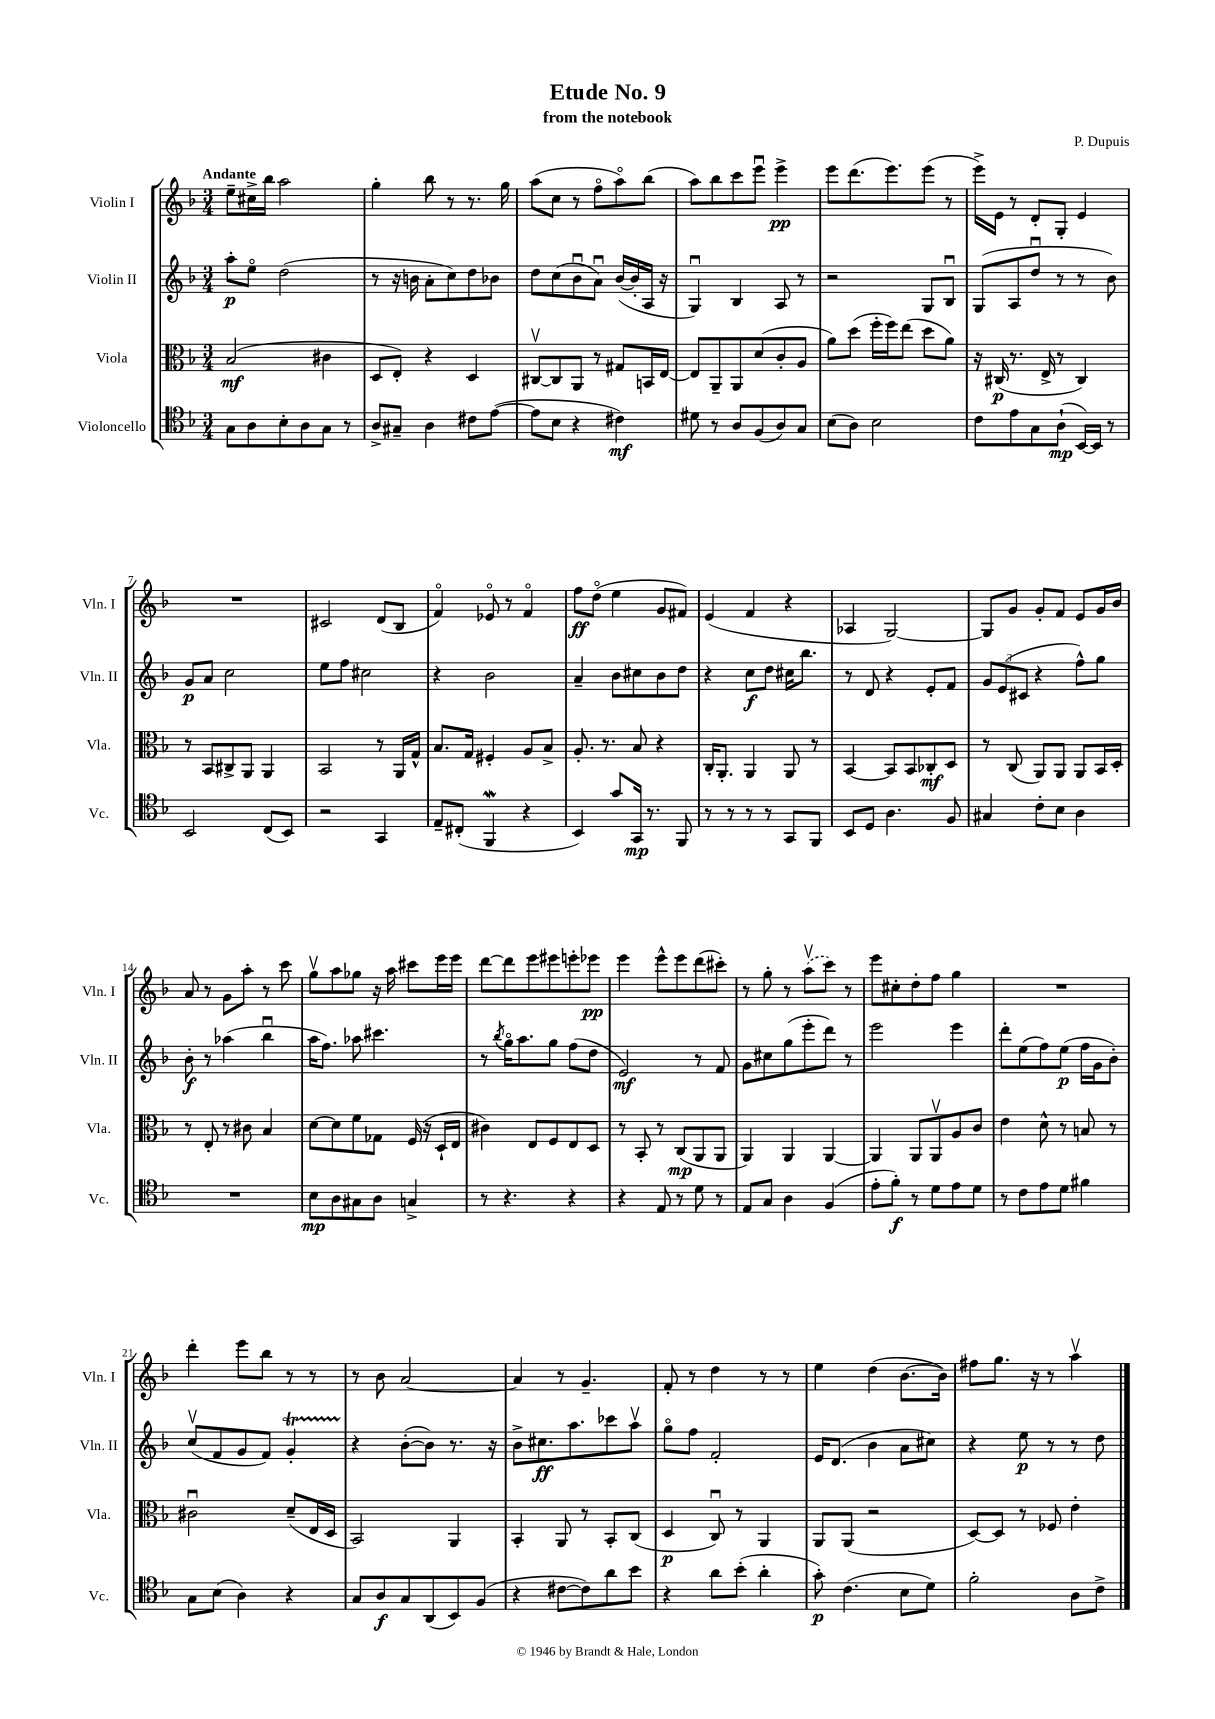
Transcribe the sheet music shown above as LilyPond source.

\header { title = "Etude No. 9" composer = "P. Dupuis" subtitle = "from the notebook" }
<<
\new StaffGroup <<
\new Staff = "s0" \with { instrumentName = "Violin I" shortInstrumentName = "Vln. I" } {
    \clef treble \key f \major \numericTimeSignature \time 3/4 \tempo "Andante"
    e''8-- cis''16-> bes''16 a''2 |
    g''4-. bes''8 r8 r8. g''16 |
    a''8( c''8 r8 f''8\flageolet a''8\flageolet) bes''8( |
    a''8) bes''8 c'''8 e'''8\downbow e'''4->\pp |
    e'''8 d'''8.( e'''8.) e'''8( r8 |
    e'''16->) e'16 r8 d'8-. g8-. e'4 |
    R2. |
    cis'2 d'8( bes8 |
    f'4\flageolet) ees'8\flageolet r8 f'4\flageolet |
    f''8\ff d''8\flageolet( e''4 g'8 fis'8) |
    e'4( f'4 r4 |
    aes4 g2~) |
    g8 g'8 g'8-. f'8 e'8 g'16 bes'16 |
    a'8 r8 g'8 a''8-. r8 c'''8 |
    g''8\upbow a''8 ges''8 r16 a''16 cis'''8 e'''16 e'''16 |
    d'''8~ d'''8 e'''8 eis'''8 e'''8-. ees'''8\pp |
    e'''4 e'''8-^ e'''8 d'''8( cis'''8-.) |
    r8 g''8-. r8 \once \slurDashed a''8\upbow( c'''8) r8 |
    e'''8 cis''8-. d''8-. f''8 g''4 |
    R2. |
    d'''4-. e'''8 bes''8 r8 r8 |
    r8 bes'8 a'2~ |
    a'4 r8 g'4.-- |
    f'8-. r8 d''4 r8 r8 |
    e''4 d''4( bes'8.~ bes'16) |
    fis''8 g''8. r16 r8 a''4\upbow \bar "|." |
}
\new Staff = "s1" \with { instrumentName = "Violin II" shortInstrumentName = "Vln. II" } {
    \clef treble \key f \major \numericTimeSignature \time 3/4
    a''8-.\p e''8\flageolet d''2( |
    r8 r16 b'16 a'8-. c''8) d''8 bes'8 |
    d''8 c''8( bes'8\downbow a'8\downbow) bes'16~( bes'16-. a16 r16 |
    g4\downbow) bes4 a8 r8 |
    r2 g8 bes8\downbow |
    g8( a8 d''8\downbow r8 r8 bes'8) |
    g'8\p a'8 c''2 |
    e''8 f''8 cis''2 |
    r4 bes'2 |
    a'4-- bes'8 cis''8 bes'8 d''8 |
    r4 c''8\f d''8 cis''16 bes''8. |
    r8 d'8 r4 e'8-. f'8 |
    \tuplet 3/2 { g'8 e'8( cis'8 } r4 f''8-^) g''8 |
    bes'8-.\f r8 aes''4( bes''4\downbow |
    a''16 f''8.) aes''8 cis'''4. |
    r8 \acciaccatura { bes''8 } g''16\flageolet a''8. g''8 f''8( d''8 |
    e'2\mf) r8 f'8 |
    g'8 cis''8 g''8( e'''8-. d'''8) r8 |
    e'''2 e'''4 |
    d'''8-. e''8( f''8) e''8\p( f''16 g'16 bes'8-.) |
    c''8\upbow( f'8 g'8 f'8) g'4-.\startTrillSpan |
    r4\stopTrillSpan bes'8~-.( bes'8) r8. r16 |
    bes'8-> cis''8.\ff a''8. ces'''8 a''8\upbow |
    g''8\flageolet f''8 f'2-. |
    e'16 d'8.( bes'4 a'8 cis''8) |
    r4 e''8\p r8 r8 d''8 \bar "|." |
}
\new Staff = "s2" \with { instrumentName = "Viola" shortInstrumentName = "Vla." } {
    \clef alto \key f \major \numericTimeSignature \time 3/4
    bes2\mf( cis'4 |
    d8 e8-.) r4 d4 |
    cis8~\upbow cis8 a,8 r8 gis8 b,16 e16~ |
    e8 a,8-- a,8 d'8( c'8-. a8 |
    a'8) d''8( f''16-. f''16) e''8( d''8 a'8) |
    r16 cis16\p( r8. e16-> r8 cis4) |
    r8 bes,8 cis8-> a,8 a,4 |
    bes,2 r8 a,16 g16-^ |
    bes8. g16 fis4-. a8 bes8-> |
    a8.-. r8. bes8 r4 |
    c16-. a,8.-. a,4 a,8 r8 |
    bes,4~ bes,8 bes,8 ces8-.\mf d8 |
    r8 c8( a,8) a,8 a,8 bes,16 d16-. |
    r8 e8-. r8 cis'8 bes4 |
    d'8~ d'8 f'8 ges8 f16( r16 d16-! e16 |
    cis'4) e8 f8 e8 d8 |
    r8 bes,8-. r8 c8\mp( a,8 a,8 |
    a,4) a,4 a,4~ |
    a,4 a,8 a,8\upbow a8 c'8 |
    e'4 d'8-^ r8 b8 r8 |
    cis'2\downbow d'8--( e16 d16 |
    bes,2) a,4 |
    bes,4-. a,8 r8 bes,8-. c8( |
    d4\p c8\downbow) r8 a,4 |
    a,8 a,8( r2 |
    d8~) d8 r8 fes8 e'4-. \bar "|." |
}
\new Staff = "s3" \with { instrumentName = "Violoncello" shortInstrumentName = "Vc." } {
    \clef tenor \key f \major \numericTimeSignature \time 3/4
    g8 a8 bes8-. a8 g8 r8 |
    a8-> gis8-- a4 cis'8 e'8~( |
    e'8 bes8 r4 cis'4\mf) |
    dis'8 r8 a8 f8( a8) g8 |
    bes8( a8) bes2 |
    c'8 e'8 g8 a8-!\mp( bes,16~) bes,16 r8 |
    bes,2 c8( bes,8) |
    r2 g,4 |
    e8-- cis8-.( f,4\mordent r4 |
    bes,4) g'8 g,16\mp r8. f,8 |
    r8 r8 r8 r8 g,8 f,8 |
    bes,8 d8 a4. f8 |
    gis4 c'8-. bes8 a4 |
    R2. |
    bes8\mp a8 gis8 a8 g4-> |
    r8 r4. r4 |
    r4 e8 r8 d'8 r8 |
    e8 g8 a4 f4( |
    e'8-. f'8-.\f) r8 d'8 e'8 d'8 |
    r8 c'8 e'8 d'8 fis'4 |
    g8 bes8( a4) r4 |
    g8 a8\f g8 a,8( bes,8) f8( |
    r4 cis'8~ cis'8) a'8 bes'8 |
    r4 a'8 bes'8-.( a'4-. |
    g'8-.\p) c'4.( bes8 d'8) |
    f'2-. a8 c'8-> \bar "|." |
}
>>
>>
